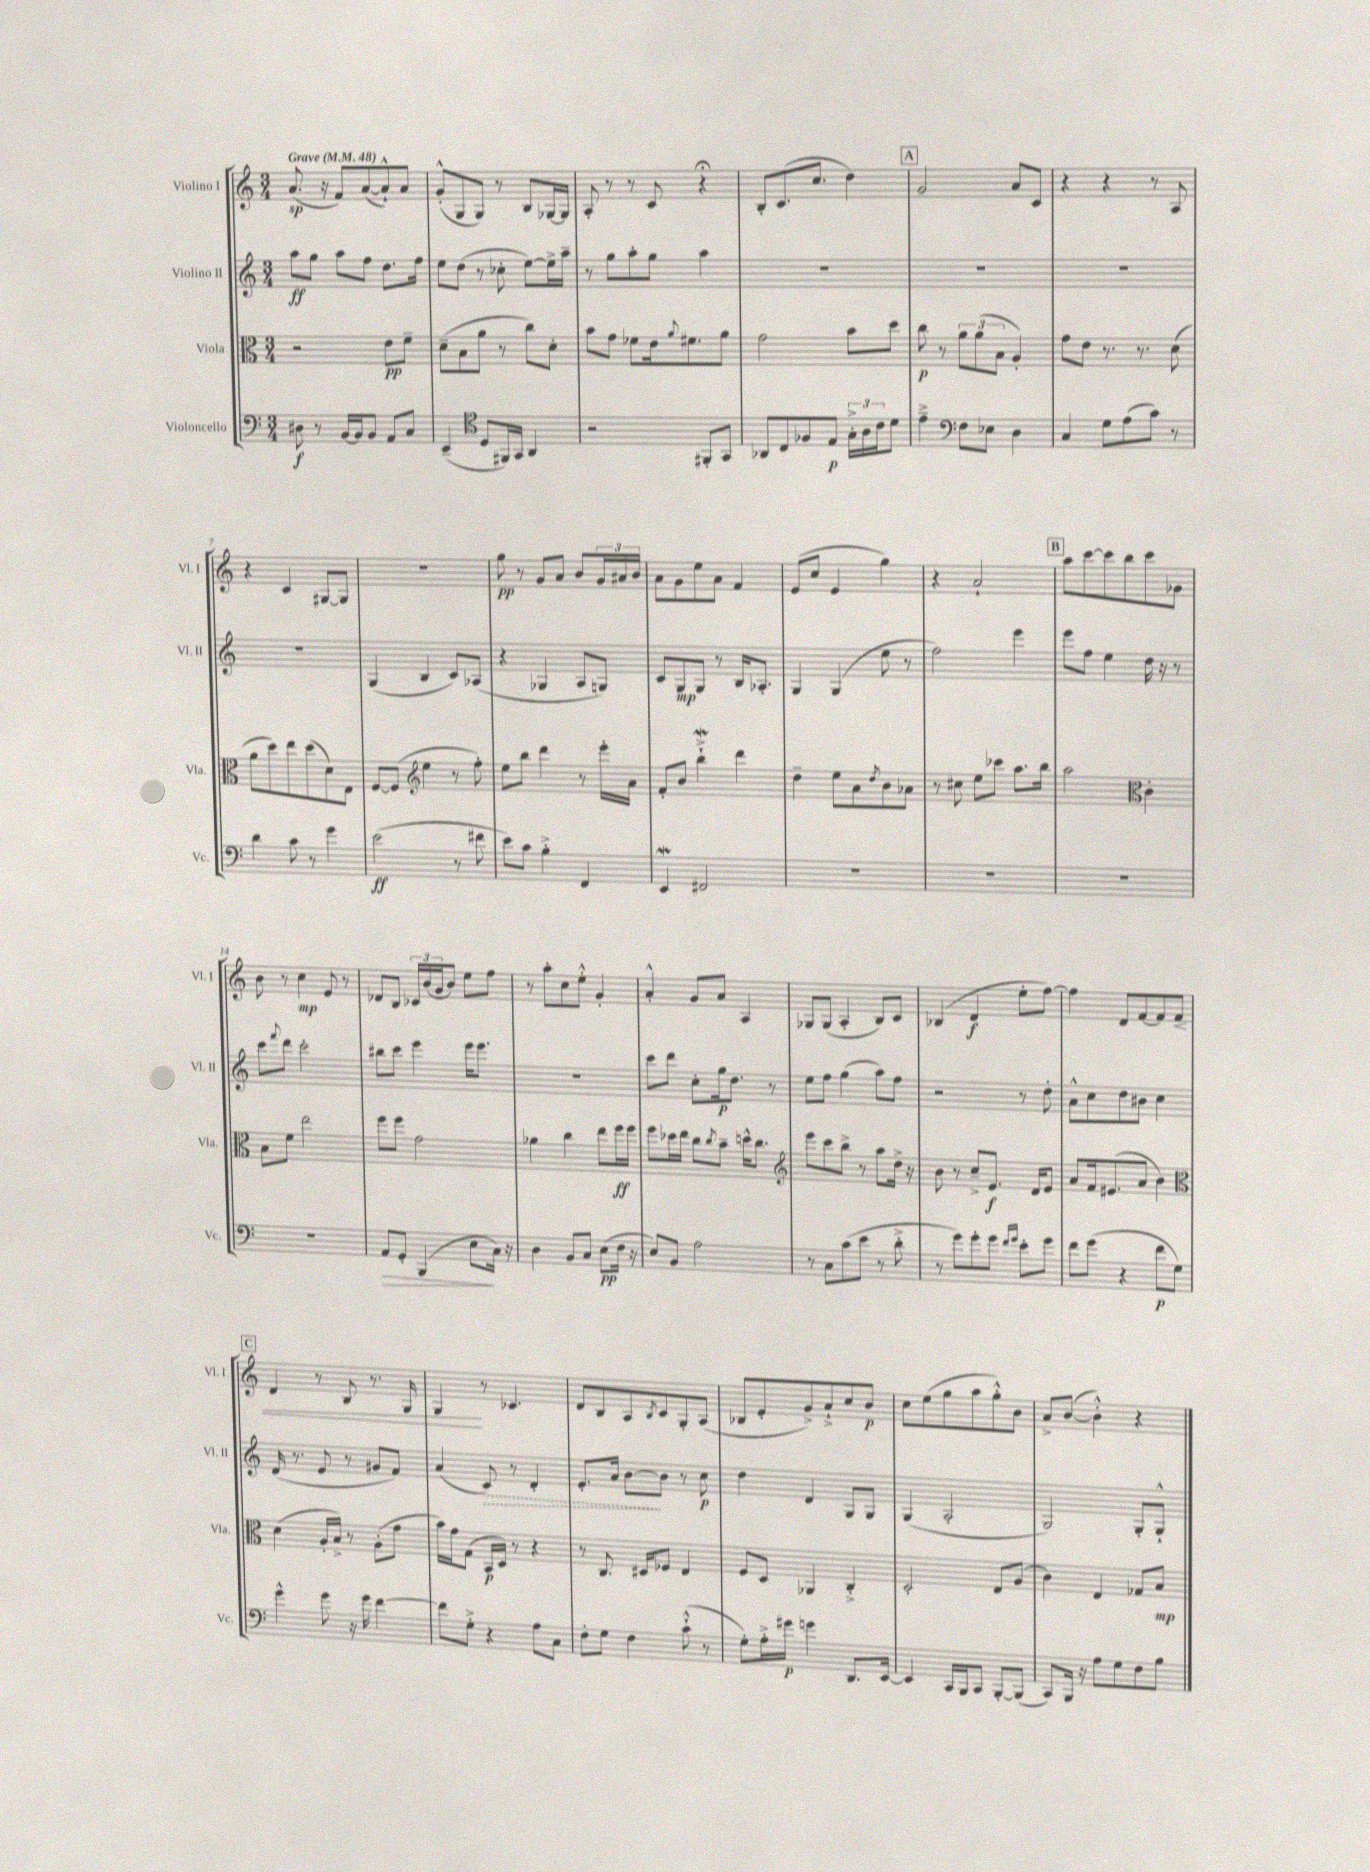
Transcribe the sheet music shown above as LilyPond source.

<<
\new StaffGroup <<
\new Staff = "s0" \with { instrumentName = "Violino I" shortInstrumentName = "Vl. I" } {
    \clef treble \key c \major \numericTimeSignature \time 3/4 \tempo "Grave" 4 = 48
    a'8.\sp( r16 f'8) a'8~( a'8-!-^) a'8 |
    g'8-.-^( g8 g8) r8 b8 ges16~ ges16 |
    a8-. r8 r8 c'8 r4\fermata |
    b8-. c'8.( c''8. d''4) |
    \mark \markup { \box "A" } g'2 a'8 c'8 |
    r4 r4 r8 a8 |
    r4 c'4 gis8~ gis8 |
    R2. |
    g''8\pp r8 g'8 a'8 b'8 \tuplet 3/2 { g'16 ais'16 b'16 } |
    a'8 g'8 e''8 a'8 f'4 |
    e'8( c''8 e'4 g''4) |
    r4 a'2-! |
    \mark \markup { \box "B" } a''8 c'''8~ c'''8 b''8 c'''8 ges'8 |
    b'8 r8 c''4\mp e'8 r8 |
    des'8 b8 \tuplet 3/2 { ces'16 b'16( g'16 } b'8) e''8 f''8 |
    r8 a''8-. c''8 e''8-.-^ g'4-. |
    a'4-.-^ g'8 a'8 a4 |
    ges8 ges8( a4-. b8) c'8 |
    bes4( d'4\f e''8-. f''8~) |
    f''4 d'8 f'8~ f'8 f'8\< |
    \mark \markup { \box "C" } d'4 r8 b8 r8. g16 |
    g4\! r8 ces'4. |
    d'8 b8 a8 \acciaccatura { b8 } c'8 g8-. a8( |
    bes8 e'8-. g'8->) a'8-!-> c''8 b'8\p |
    c''8 e''8( g''8 a''8 g''8-.-^) b'8 |
    a'8-> b'8~( b'4-.-^) r4 \bar "|." |
}
\new Staff = "s1" \with { instrumentName = "Violino II" shortInstrumentName = "Vl. II" } {
    \clef treble \key c \major \numericTimeSignature \time 3/4
    a''8\ff g''8 a''8 f''8 d''8. f''16 |
    e''8 d''8( r8 ces''8-. e''8~) e''16-> a''16-- |
    r8 g''8 a''8-. g''8 a''4 |
    R2. |
    \mark \markup { \box "A" } R2. |
    R2. |
    R2. |
    g4( b4 c'8) aes8( |
    r4 ges4 a8 g8) |
    c'8 g8\mp g8 r8 b16 aes8.-. |
    g4 g4( e''8 r8 |
    f''2) e'''4 |
    \mark \markup { \box "B" } e'''8 f''8 e''4 d''16 r16 r8 |
    c'''8 \appoggiatura { f'''8 } d'''8 c'''2-. |
    bis''8 c'''8 e'''4 e'''16 e'''8. |
    R2. |
    c'''8 d'''8 c''8-. g''16\p d''8. r8 |
    e''8 f''8 g''4( a''8) f''8 |
    r2 r8 d''8-. |
    a'8-^ c''8 d''8 bis'8 c''4 |
    \mark \markup { \box "C" } d'16( r8. e'8 r8 gis'8 f'8) |
    a'4( \once \override Hairpin.style = #'dashed-line c'8\>) r8 d'4-. |
    e'8.-. a'16 b'8~\! b'8 r8 c''8\p |
    d''4 d'4 g8 g8 |
    g4( a2-. |
    g2) g8-. g8-!-^ \bar "|." |
}
\new Staff = "s2" \with { instrumentName = "Viola" shortInstrumentName = "Vla." } {
    \clef alto \key c \major \numericTimeSignature \time 3/4
    r2 e'8\pp f'8-- |
    d'8--( b8 a'8 r8 c''8) d'8-. |
    b'8 g'8 fes'8 e'16 \appoggiatura { a'8 } fis'8. a'8 |
    g'2 b'8 d''8 |
    \mark \markup { \box "A" } c''8\p r8 \tuplet 3/2 { a'8 a'8( b8 } a4-.) |
    g'8 e'8 r8. r8. d'8( |
    a'8 d''8) e''8 d''8( d'8) e8 |
    f8~ f8( \clef treble e''4 r8 f''8-.) |
    e''8 b''8 d'''4 r8 e'''16-. a'16 |
    f'8-. b'8 b''4-!->\mordent d'''4 |
    d''4-- e''8 a'8 \acciaccatura { d''8 } b'8 aes'8 |
    r8 cis''8 e''8 ces'''8 a''8. b''16 |
    \mark \markup { \box "B" } a''2 \clef alto c'4-. |
    b8 f'8 e''2 |
    f''8 f''8 g'2 |
    aes'4 c''4 e''8 f''16\ff f''16 |
    f''8 des''16 e''16 c''8 \acciaccatura { c''8 } b'8-- d''16-^ c''8. |
    \clef treble e'''8 c'''8 b''8-> r8 a''8 d''16-> r16 |
    b'8 r8 c''8---> e'8.\f d'16 e'8 |
    a'8 f'16 eis'8.( a'8 b'4) |
    \mark \markup { \box "C" } \clef alto d'4( a16-. b16->) r8 a8-.( g'8 |
    b'16) g'16 g8( b,16\p d16) r8 r4 |
    r8 c8. dis16 fes8 e4 |
    f8 d8 aes,4 c4-.-> |
    d2-. e8 a8( |
    c'4) e4 ges8 b8\mp \bar "|." |
}
\new Staff = "s3" \with { instrumentName = "Violoncello" shortInstrumentName = "Vc." } {
    \clef bass \key c \major \numericTimeSignature \time 3/4
    dis8\f r8 b,16~ b,16 b,8 a,8 c8 |
    e,4--( \clef tenor d8 fis,16) g,16 a,4 |
    r2 fis,8-. g,8 |
    aes,8 c8 fes8 e8\p \tuplet 3/2 { g16-.-> a16 c'16 } d'8 |
    \mark \markup { \box "A" } e'4---> \clef bass f8 ees8 d4 |
    c4 g8 a8( c'8) r8 |
    d'4 c'8 r8 g'4 |
    e'2\ff( r8 fis'8 |
    e'8) c'8 b4-.-> f,4 |
    e,4\mordent fis,2 |
    R2. |
    R2. |
    \mark \markup { \box "B" } R2. |
    R2. |
    a,8\> g,8-. b,,4( e8\! c16) r16 |
    d4 b,8 c8 e8\pp( f16 r16 |
    e8) b,8 a2 |
    r8 c8 c'8( e'8 r8 d'8-.-> |
    r8 g'8) g'8-. g'8 \grace { f'16 g'16 } e'8-. g'8 |
    f'8 g'8( r4 f'8\p g8) |
    \mark \markup { \box "C" } g'4-^ g'8 r16 g'16 f'4~ |
    f'8 g8-.-> r4 a8 c8 |
    f8-. g8 f4 c'8-!-^( r8 |
    g8-.) a16-.-> gis'16\p g'4 d,8. e,16~ |
    e,4 c,16 b,,16 c,8 b,,8~-. b,,8( |
    c,8) b,,16 r16 a8 g8 f8 b8 \bar "|." |
}
>>
>>
